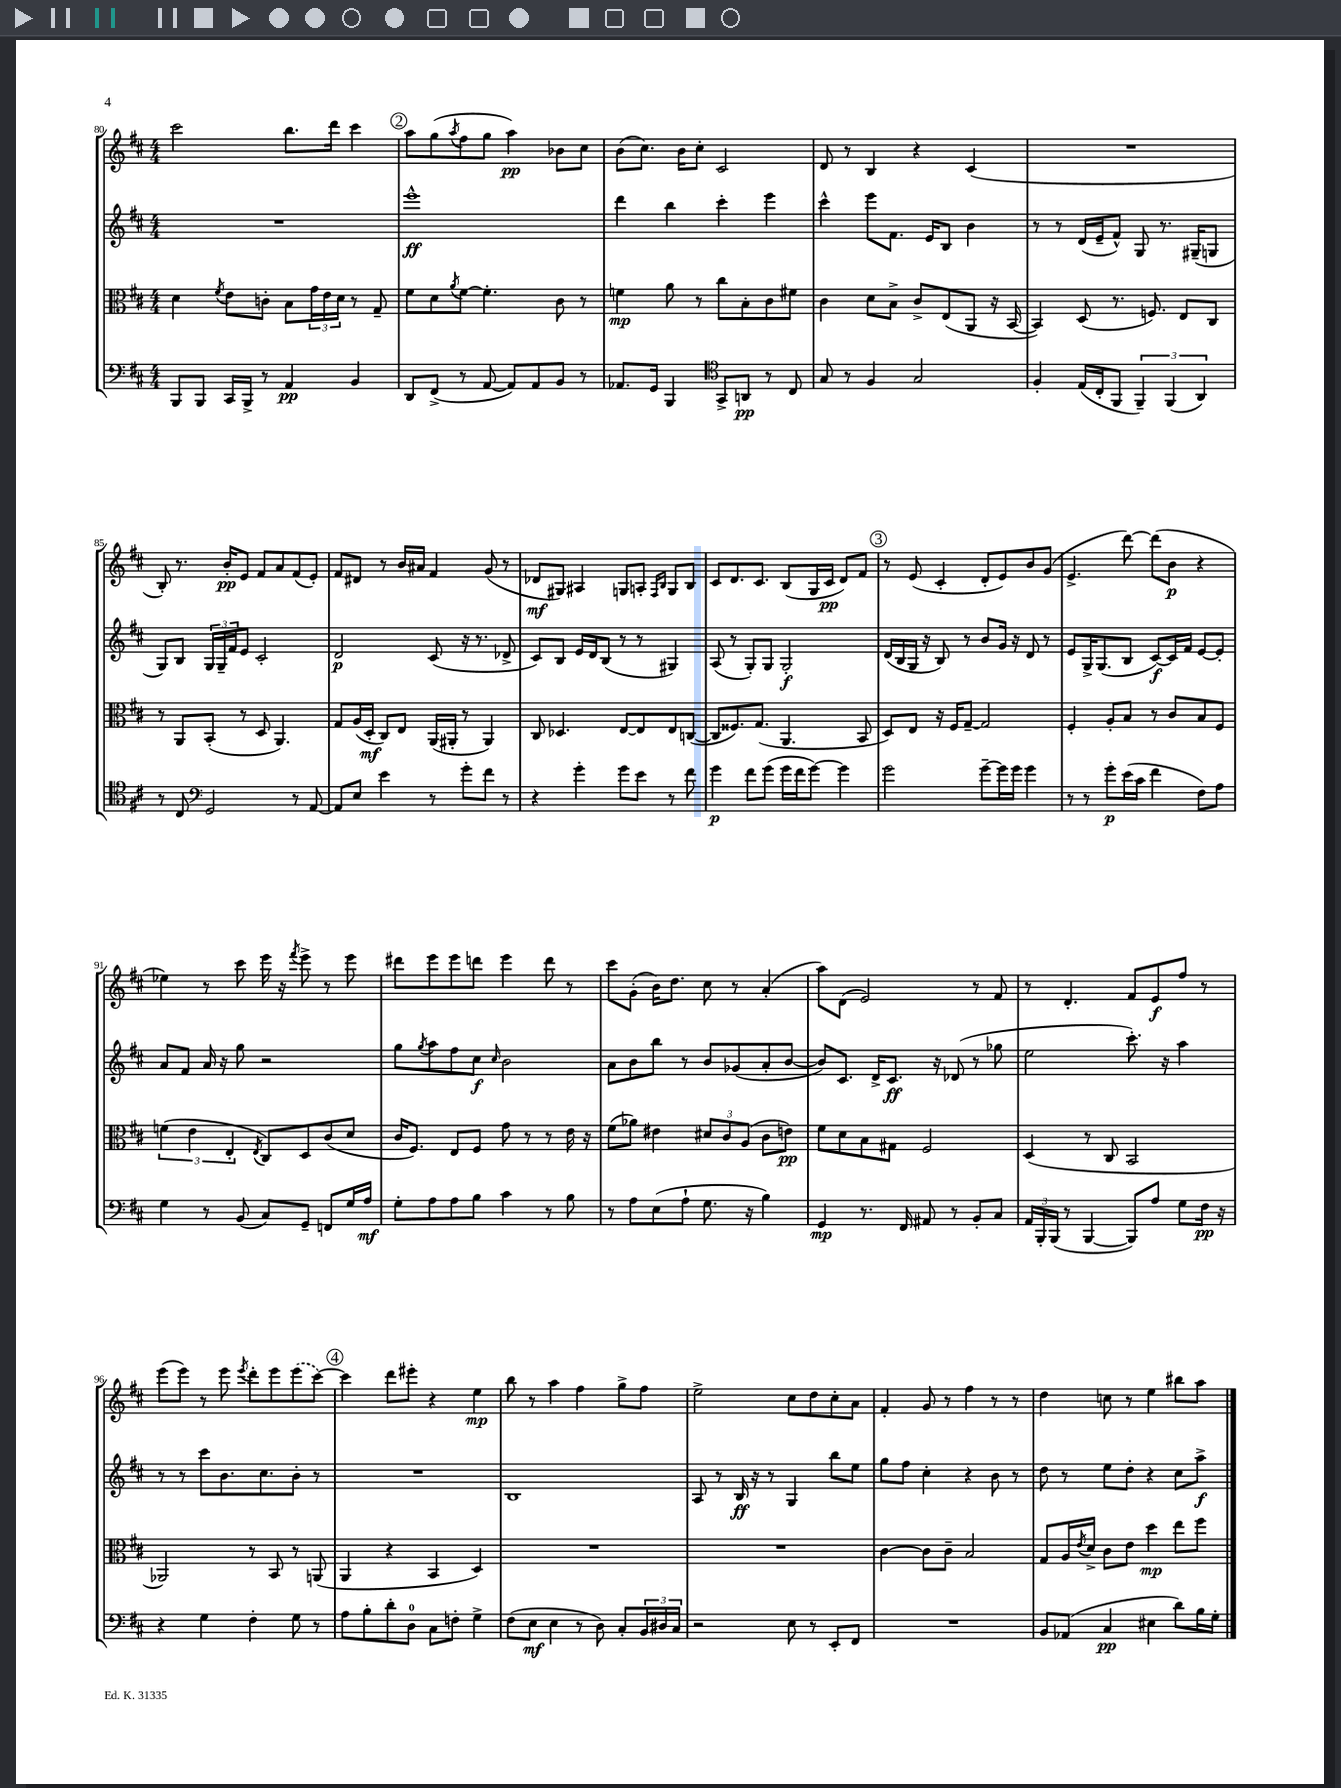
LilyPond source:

<<
\new StaffGroup <<
\new Staff = "s0" {
    \clef treble \key d \major \numericTimeSignature \time 4/4
    cis'''2 b''8. d'''16 cis'''4 |
    \mark \markup { \circle "2" } a''8 g''8( \acciaccatura { a''8 } fis''8 g''8 a''4\pp) bes'8 cis''8 |
    b'8( cis''8.) b'16 cis''8-. cis'2 |
    d'8 r8 b4 r4 cis'4( |
    R1 |
    b8-.) r8. b'16-.\pp e'8 fis'8 a'8 fis'8( e'8-.) |
    fis'8 dis'8 r8 b'16 ais'16 fis'4 g'8( r8 |
    des'8\mf gis8) ais4 g8 a8-. \grace { fis16 b16 } g8 b8 |
    cis'8 d'8. cis'8. b8( g16 cis'16\pp d'8) fis'8 |
    \mark \markup { \circle "3" } r8 e'8( cis'4-. d'8-. e'8) b'8 g'8( |
    e'4.-> d'''8~) d'''8( b'8\p r4 |
    ees''4) r8 cis'''8 e'''16 r16 \acciaccatura { fis'''8 } e'''8-> r8 e'''8 |
    dis'''8 e'''8 e'''8 d'''8 e'''4 d'''8 r8 |
    cis'''8 g'8-.( b'16) d''8. cis''8 r8 a'4-.( |
    a''8) d'8( e'2) r8 fis'8 |
    r8 d'4.-. fis'8 e'8\f fis''8 r8 |
    e'''8( e'''8) r8 e'''8 \acciaccatura { e'''8 } d'''8-. e'''8 \once \slurDashed e'''8( cis'''8~) |
    \mark \markup { \circle "4" } cis'''4 d'''8 eis'''8-. r4 e''4\mp |
    b''8 r8 a''4 fis''4 g''8-> fis''8 |
    e''2-> cis''8 d''8 cis''8-. a'8 |
    fis'4-. g'8 r8 fis''4 r8 r8 |
    d''4 c''8 r8 e''4 bis''8 a''8 \bar "|." |
}
\new Staff = "s1" {
    \clef treble \key d \major \numericTimeSignature \time 4/4
    R1 |
    \mark \markup { \circle "2" } e'''1-^\ff |
    d'''4 b''4 cis'''4-. e'''4 |
    cis'''4-^ e'''8 fis'8. e'16 b8 b'4 |
    r8 r8 d'16( e'16-- fis'8-^) g8 r8. gis16--( g8 |
    g8) b8 \tuplet 3/2 { g16 g16-- fis'16 } e'8 cis'2-. |
    d'2\p cis'8( r16 r8. des'8-> |
    cis'8) b8 e'16 d'16 b8( r8 r8 gis4) |
    a8( r8 g8-.) g8 g2-.\f |
    \mark \markup { \circle "3" } d'16( b16 g16 r16 b8) r8 b'8 g'16 r16 d'8 r8 |
    e'8 g16-> g8.( b8 cis'8~\f) cis'16 fis'16 e'8~ e'8-. |
    a'8 fis'8 a'16 r16 g''8 r2 |
    g''8 \acciaccatura { g''8 } a''8 fis''8 cis''8\f \grace { cis''16 } b'2 |
    a'8 b'8 b''8 r8 b'8 ges'8( a'8-. b'8~ |
    b'8) cis'8. d'16-> cis'8.\ff r16 des'8( r8 ges''8 |
    e''2 cis'''8.-.) r16 a''4 |
    r8 r8 cis'''8 b'8. cis''8. b'8-. r8 |
    \mark \markup { \circle "4" } R1 |
    b1 |
    a8 r8 b16\ff r16 r8 g4 b''8 e''8 |
    g''8 fis''8 cis''4-. r4 b'8 r8 |
    d''8 r8 e''8 d''8-. r4 cis''8 a''8->\f \bar "|." |
}
\new Staff = "s2" {
    \clef alto \key d \major \numericTimeSignature \time 4/4
    d'4 \acciaccatura { fis'8 } e'8 c'8-. b8 \tuplet 3/2 { g'16 e'16 d'16 } r8 g8-- |
    \mark \markup { \circle "2" } fis'8 d'8 \acciaccatura { a'8 } fis'8~ fis'4.-. cis'8 r8 |
    f'4\mp a'8 r8 cis''8 b8-. cis'8 fis'8 |
    cis'4 d'8 b8-> cis'8-> e8( a,8 r16 b,16~ |
    b,4) d8( r8. f8.) e8 cis8 |
    r8 a,8 b,8-.( r8 d8 a,4.) |
    g8 a16( d16-.\mf cis8) e8 a,16( ais,16-. r8 ais,4) |
    cis8 des4. e8~ e8 e8 c8~( |
    c8 fisis8.) g8.( a,4. b,8 |
    \mark \markup { \circle "3" } d8) e8 r16 fis16 g8~-- g2 |
    fis4-. a8-. b8 r8 cis'8 b8 fis8 |
    \tuplet 3/2 { f'4( e'4 e4-. } \acciaccatura { e8 } cis8) d8 cis'8( d'8 |
    cis'16 fis8.) e8 fis8 g'8 r8 r8 e'16 r16 |
    fis'8( aes'8) eis'4 \tuplet 3/2 { dis'8 cis'8 a8( } cis'8 e'8\pp) |
    fis'8 d'8 b8 gis8 fis2 |
    d4( r8 cis8 b,2 |
    aes,2) r8 b,8 r8 a,8( |
    \mark \markup { \circle "4" } a,4 r4 b,4 d4) |
    R1 |
    R1 |
    cis'4~ cis'8 cis'8-- b2 |
    g8 a16 \acciaccatura { e'8 } d'16-> cis'8 e'8 d''4\mp e''8 fis''8 \bar "|." |
}
\new Staff = "s3" {
    \clef bass \key d \major \numericTimeSignature \time 4/4
    b,,8 b,,8 cis,16 b,,16-> r8 a,4\pp b,4 |
    \mark \markup { \circle "2" } d,8 fis,8->( r8 a,8~ a,8) a,8 b,8 r8 |
    aes,8. g,16 b,,4 \clef tenor g,8-> a,8\pp r8 cis8 |
    g8 r8 fis4 g2 |
    fis4-. e16( cis16-. fis,8 \tuplet 3/2 { fis,4--) fis,4( a,4) } |
    r8 cis8 \clef bass g,2 r8 a,8~ |
    a,8 e8 e'4 r8 g'8-. fis'8 r8 |
    r4 g'4-. g'8 e'8 r8 fis'8 |
    g'4\p fis'8 g'8( g'16 fis'16 g'8~) g'4 |
    \mark \markup { \circle "3" } g'2 g'8~-- g'16 g'16 g'4 |
    r8 r8 g'8-.\p e'16( cis'16 fis'4 fis8) a8 |
    g4 r8 b,8( cis8) g,8-- f,8 g16 a16\mf |
    g8-. a8 a8 b8 cis'4 r8 b8 |
    r8 a8 e8( a8-! g8. r16 b4) |
    g,4\mp r8. fis,16 ais,8 r8 b,8-. cis8 |
    \tuplet 3/2 { a,16 b,,16-. b,,16( } r8 b,,4~ b,,8) a8 g8 fis16\pp r16 |
    r4 g4 fis4-. g8 r8 |
    \mark \markup { \circle "4" } a8 b8-. d'8-. d8-0 cis8 f8-. g4-> |
    fis8( e8\mf e4 r8 d8) cis8-. \tuplet 3/2 { b,16 dis16 cis16 } |
    r2 e8 r8 e,8-. fis,8 |
    R1 |
    b,8 aes,8( cis4\pp eis4 d'8) b16 g16-. \bar "|." |
}
>>
>>
\layout { \context { \Score currentBarNumber = #80 } }
